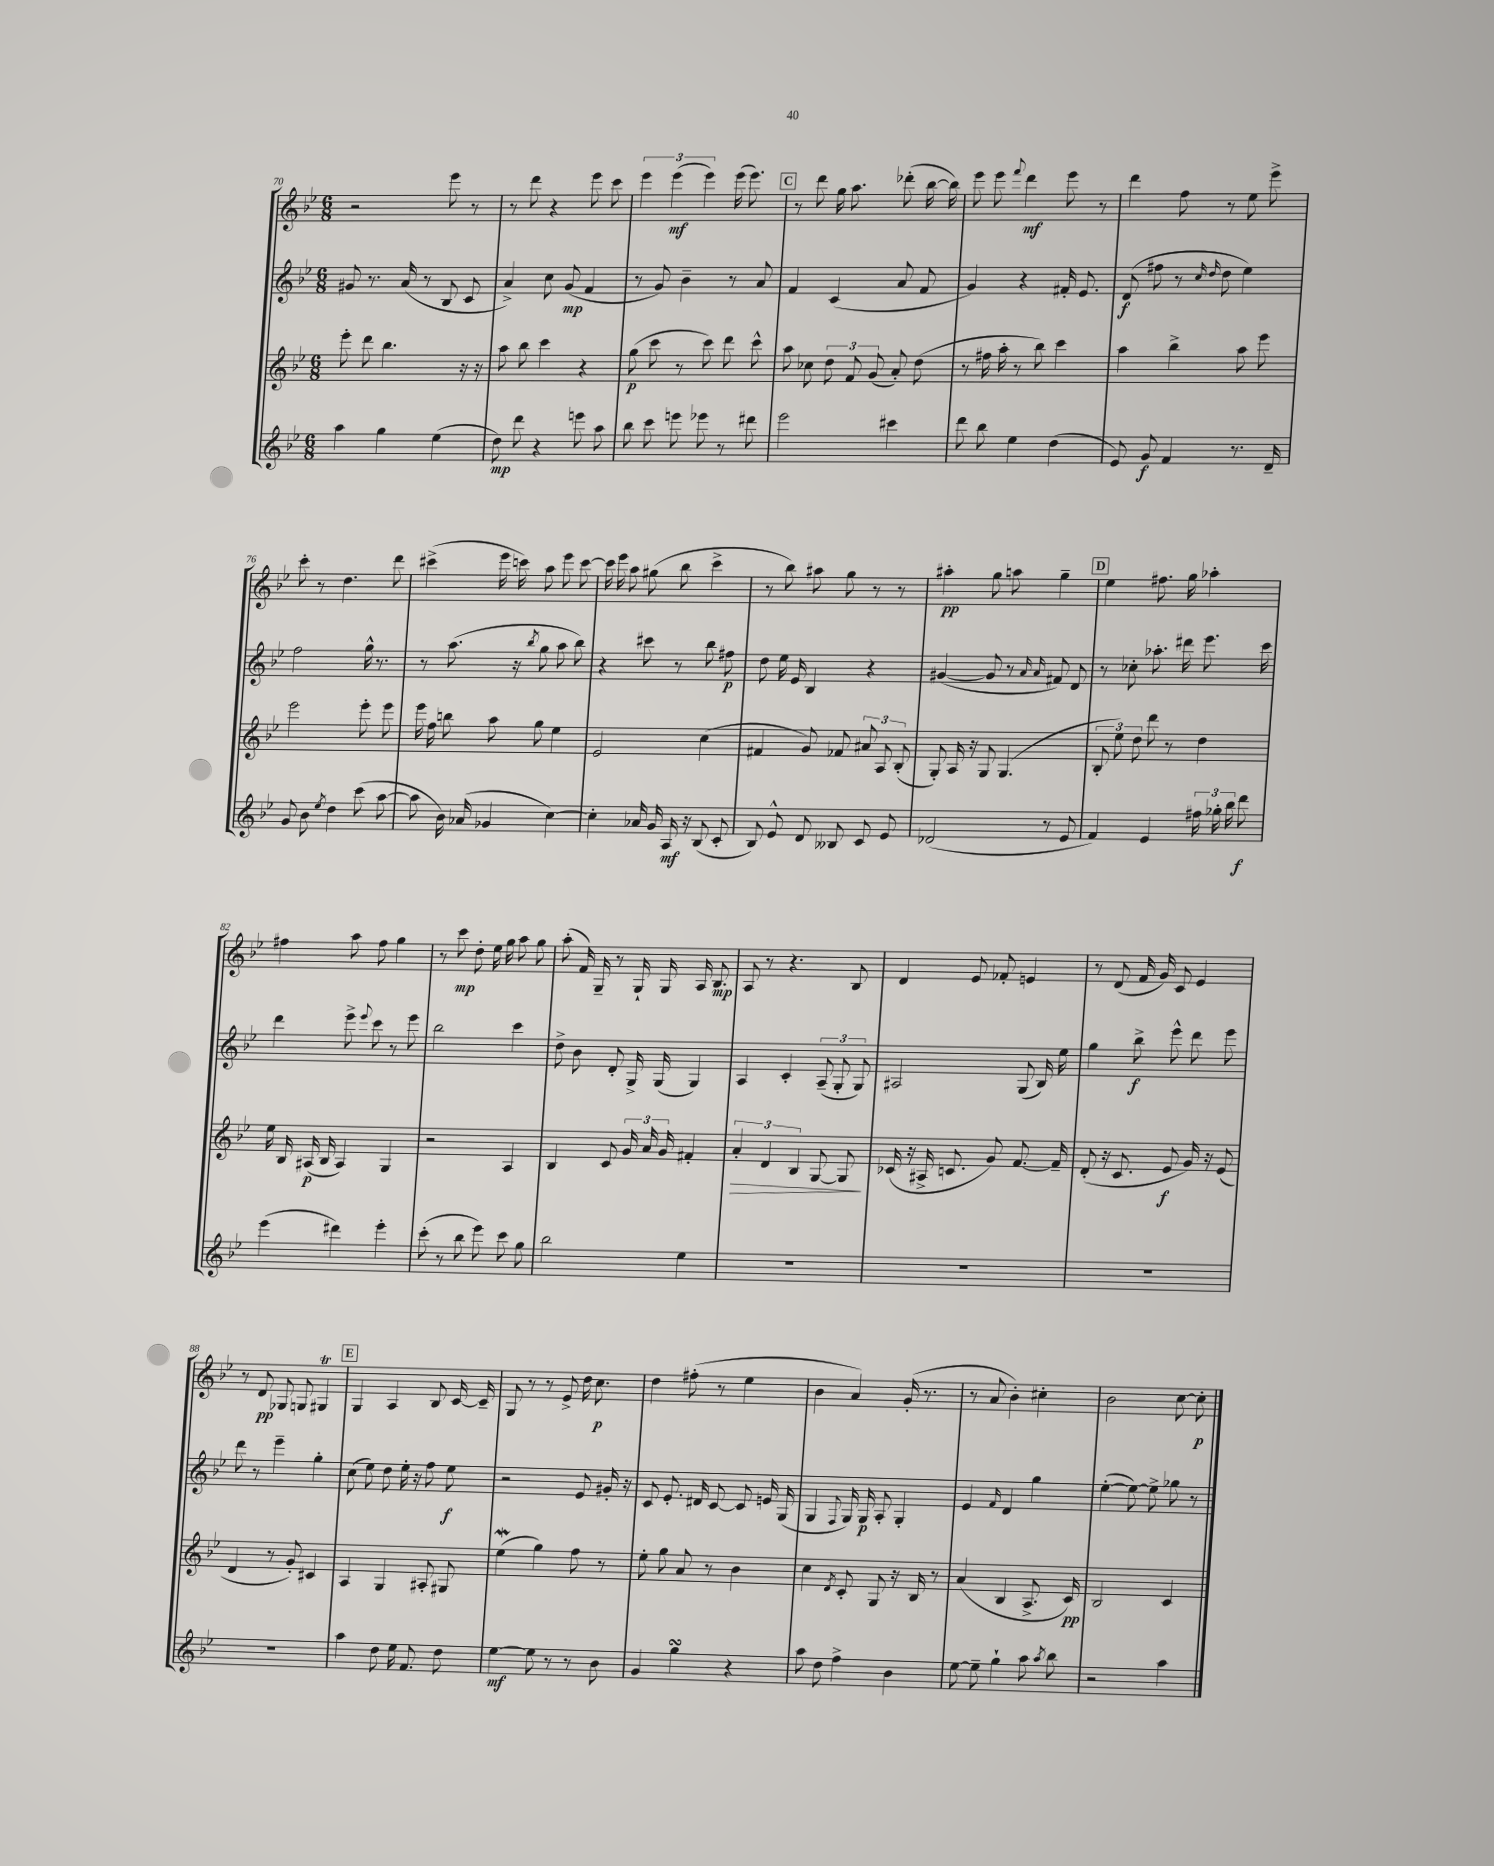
<<
\new StaffGroup <<
\new Staff = "s0" {
    \clef treble \key bes \major \numericTimeSignature \time 6/8
    \autoBeamOff r2 ees'''8 r8 |
    r8 d'''8 r4 ees'''8 c'''8 |
    \tuplet 3/2 { ees'''4 ees'''4\mf( ees'''4) } ees'''16( ees'''8.) |
    \mark \markup { \box "C" } r8 d'''8 g''16 a''8. des'''8-.( bes''16~ bes''16) |
    ees'''8 ees'''8 \appoggiatura { f'''8 } d'''4\mf ees'''8 r8 |
    d'''4 f''8 r8 ees''8 ees'''8-> |
    c'''8-. r8 d''4. d'''8 |
    cis'''4->( ees'''16 c'''16) a''8 ees'''8 c'''8~ |
    c'''16 ees'''16 a''8 gis''8( bes''8 c'''4-> |
    r8 bes''8) ais''8 g''8 r8 r8 |
    ais''4-.\pp g''8 a''8 g''4-- |
    \mark \markup { \box "D" } ees''4 fis''8. g''16 aes''4-. |
    fis''4 a''8 fis''8 g''4 |
    r8 c'''8\mp d''8-. ees''16 g''16 a''8 g''8 |
    a''8-.( f'16) g16-- r8 g16-! g16 a16 bes8.\mp |
    a8 r8 r4. bes8 |
    d'4 ees'8 fes'8-. e'4 |
    r8 d'8( f'16 g'16) c'8 ees'4 |
    r8 d'8\pp ges8 g8 gis4\trill |
    \mark \markup { \box "E" } g4 a4 bes8 c'16~ c'16-- |
    g8 r8 r8 ees'8-> d''16 c''8.\p |
    d''4 fis''8-.( r8 ees''4 |
    bes'4 a'4) g'16-.( r8. |
    r8 a'8 bes'4-.) cis''4-. |
    bes'2 c''8~ c''8-.\p \bar "|." |
}
\new Staff = "s1" {
    \clef treble \key bes \major \numericTimeSignature \time 6/8
    \autoBeamOff gis'8 r8. a'16( r8 bes8 c'8 |
    a'4->) c''8 g'8\mp( f'4 |
    r8 g'8) bes'4-- r8 a'8 |
    \mark \markup { \box "C" } f'4 c'4( a'8 f'8 |
    g'4) r4 fis'16-. ees'8. |
    d'8\f( fis''8 r8 \grace { c''16 d''16 } d''8 ees''4) |
    f''2 g''16-^ r8. |
    r8 a''8.( r16 \acciaccatura { bes''8 } g''8 a''8 bes''8) |
    r4 cis'''8 r8 bes''8 fis''8\p |
    d''8 ees''16 ees'16 bes4 r4 |
    gis'4~( gis'8 r8 \grace { a'16 a'16 } fis'8) d'8 |
    \mark \markup { \box "D" } r8 ces''8-. aes''8.-. dis'''16 ees'''8. c'''16 |
    d'''4 ees'''8-> \appoggiatura { ees'''8 } c'''8 r8 ees'''8 |
    bes''2 c'''4 |
    d''8-> bes'8 d'8-. g16-> g16( g4) |
    a4 c'4-. \tuplet 3/2 { a8--( g8-. g8) } |
    ais2 g8( bes16) ees''16 |
    g''4 bes''8->\f ees'''8-^ d'''8 ees'''8 |
    d'''8 r8 ees'''4-- g''4-. |
    \mark \markup { \box "E" } c''8( ees''8) d''8 ees''16-. r16 f''8 ees''8\f |
    r2 ees'8 gis'16-. r16 |
    c'8 ees'8.-. dis'16 c'8~ c'8 e'16 g16( |
    g4 \appoggiatura { f8 } g16) g16\p a8-. g4-. |
    ees'4 \grace { f'16 } d'4 g''4 |
    ees''4~-.( ees''8~) ees''8-> ges''8 r8 \bar "|." |
}
\new Staff = "s2" {
    \clef treble \key bes \major \numericTimeSignature \time 6/8
    \autoBeamOff ees'''8-. d'''8 bes''4. r16 r16 |
    a''8 bes''8 c'''4 r4 |
    g''8\p( c'''8 r8 c'''8) d'''8 c'''8-^ |
    \mark \markup { \box "C" } a''8 ces''8 \tuplet 3/2 { d''8 f'8 g'8( } a'8-.) d''8( |
    r8 fis''16 a''16-. r8 bes''8) c'''4 |
    a''4 bes''4-> a''8 ees'''8 |
    ees'''2 ees'''8-. ees'''8 |
    ees'''16 f''16 b''8 a''8 g''8 ees''4 |
    ees'2 c''4( |
    fis'4 g'8) fes'8 \tuplet 3/2 { ais'8 a8 bes8-.( } |
    g8-.) a16 r16 g8 g4.( |
    \mark \markup { \box "D" } \tuplet 3/2 { bes8-. ees''8) d''8 } d'''8 r8 d''4 |
    ees''16 bes16 ais16\p( bes16 ais4) g4 |
    r2 a4 |
    bes4 c'8 \tuplet 3/2 { g'16 a'16 g'16 } fis'4-. |
    \tuplet 3/2 { a'4-.\> d'4 bes4 } g8~ g8\! |
    ces'16( r16 ais16-> c'8. g'8) f'8.~ f'16-- |
    d'8-.( r16 c'8. ees'8\f g'16) r16 ees'8( |
    d'4 r8 g'8-.) cis'4 |
    \mark \markup { \box "E" } a4 g4 ais8-. gis8 |
    ees''4\mordent( g''4) f''8 r8 |
    ees''8-. g''8 a'8 r8 bes'4 |
    c''4 \acciaccatura { d'8 } c'8-. g8 r16 bes16 r8 |
    a'4( bes4 a8.-> c'16\pp) |
    bes2 c'4 \bar "|." |
}
\new Staff = "s3" {
    \clef treble \key bes \major \numericTimeSignature \time 6/8
    \autoBeamOff a''4 g''4 ees''4( |
    d''8\mp) d'''8 r4 e'''8 a''8 |
    bes''8 c'''8 e'''8 ees'''8 r8 dis'''8 |
    \mark \markup { \box "C" } ees'''2 cis'''4 |
    d'''8 bes''8 ees''4 d''4( |
    ees'8) g'8\f f'4 r8. d'16-- |
    g'8 bes'8 \acciaccatura { ees''8 } d''4 c'''8( a''8~ |
    a''8 bes'16) aes'16( ges'4 c''4~) |
    c''4-. aes'16 g'16 a16\mf r16 bes8( c'8-. |
    bes8) ees'8-^ d'8 beses8 c'8 ees'8 |
    des'2( r8 ees'8 |
    \mark \markup { \box "D" } f'4) ees'4 \tuplet 3/2 { fis''16 ges''16-. bes''16 } d'''8\f |
    ees'''4( dis'''4) ees'''4-. |
    c'''8-.( r8 bes''8 ees'''8) c'''8 g''8 |
    bes''2 ees''4 |
    R2. |
    R2. |
    R2. |
    R2. |
    \mark \markup { \box "E" } a''4 d''8 ees''16 f'8. d''8 |
    ees''4~\mf ees''8 r8 r8 bes'8 |
    g'4 g''4\turn r4 |
    a''8 d''8 f''4-> bes'4 |
    ees''8~ ees''8-- g''4-! a''8 \acciaccatura { a''8 } bes''8 |
    r2 a''4 \bar "|." |
}
>>
>>
\layout { \context { \Score currentBarNumber = #70 } }
